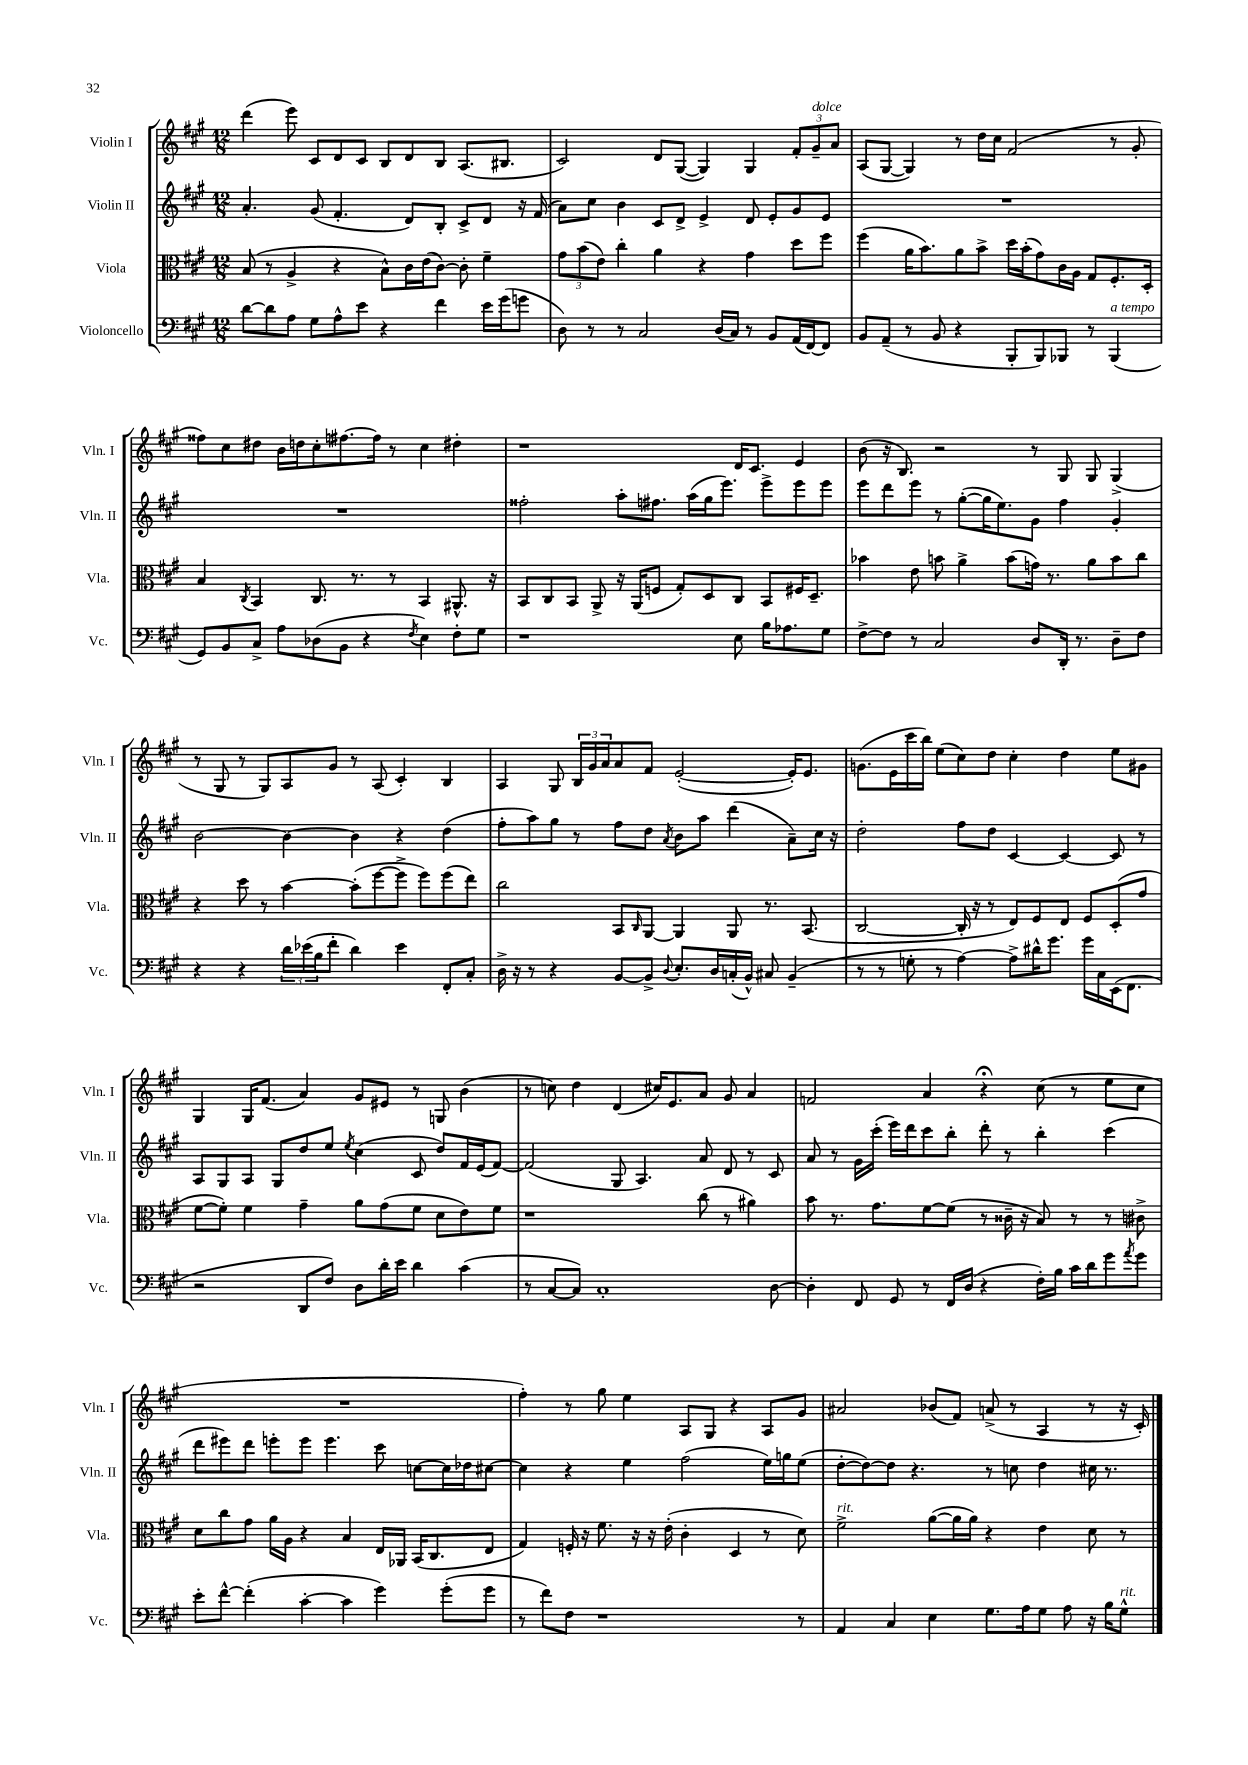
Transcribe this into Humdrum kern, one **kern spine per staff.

**kern	**kern	**kern	**kern
*staff4	*staff3	*staff2	*staff1
*clefF4	*clefC3	*clefG2	*clefG2
*k[f#c#g#]	*k[f#c#g#]	*k[f#c#g#]	*k[f#c#g#]
*M12/8	*M12/8	*M12/8	*M12/8
[8d	(8B	4.a'	(4ddd
8d]	8r	.	.
8A	4A^	.	8eee)
8G#	.	(8g#	8c#
8A^^	4r	4.f#'	8d
8e	.	.	8c#
4r	8B^^)	.	8B
.	16c#	8d)	8d
.	(16e	.	.
4f#	[8c#)	8B'	8B
.	8c#']	8c#^	(8.A
16e	4f#~	8d	.
(16g#	.	.	8.B#
8g	.	16r	.
.	.	(16f#	.
=	=	=	=
8D)	12g#	8a)	2c#)
.	(12b	.	.
8r	.	8cc#	.
.	12e)	.	.
8r	4cc#'	4b	.
2C#	.	.	.
.	4a	8c#	8d
.	.	8d^	([8G#
.	4r	4e^	4G#])
(16D	.	.	.
16C#)	.	.	.
8r	4g#	8d	4G#
8BB	.	8e'	.
(16AA	8dd	8g#	12f#'
[16FF#)	.	.	.
.	.	.	12g#~
8FF#]	8ff#	8e	.
.	.	.	12a
=	=	=	=
8BB	(4ff#	1.r	(8A
(8AA~	.	.	[8G#
8r	16a	.	4G#])
.	8.b)	.	.
8BB	.	.	.
4r	8a	.	8r
.	8b^	.	16dd
.	.	.	16cc#
8BBB'	16dd	.	(2f#
.	(16b'	.	.
8BBB)	8g#)	.	.
8BBB-	16c#	.	.
.	16A	.	.
8r	8G#	.	.
(4BBB-	8.F#'	.	8r
.	.	.	8g#'
.	16D'	.	.
=	=	=	=
8GG#)	4B	1.r	8ff##)
8BB	.	.	8cc#
.	8qC#	.	.
8C#^	4BB	.	8dd#
8A	.	.	16b
.	.	.	16dd
(8D-	8.C#	.	8cc#'
8BB	.	.	[8.ff#
.	8.r	.	.
4r	.	.	.
.	.	.	16ff#]
.	8r	.	8r
8qF#	.	.	.
4E)	4BB	.	4cc#
8F#'	8.AA#^^	.	4dd#'
8G#	.	.	.
.	16r	.	.
=	=	=	=
1r	8BB	2ff##'	1r
.	8C#	.	.
.	8BB	.	.
.	8AA^	.	.
.	16r	8aa'	.
.	(16AA	.	.
.	8F	8.ff#	.
.	8G#')	.	.
.	.	(16aa	.
.	8D	16gg#	.
.	.	8.eee)	.
8E	8C#	.	16d
.	.	.	8.c#
16B	8BB	8eee^	.
8.A-	.	.	.
.	16F#	8eee	4e
.	8.D~	.	.
8G#	.	8eee	.
=	=	=	=
[8F#^	4b-	8eee	(8b
8F#]	.	8ddd	16r
.	.	.	8.B)
8r	8e	8eee	.
2C#	8b	8r	2r
.	4a^	([8gg#'	.
.	.	16gg#]	.
.	.	8.ee)	.
.	(8b	.	.
8D	16g)	8g#	8r
.	8.r	.	.
16DD'	.	4ff#	8G#
8.r	.	.	.
.	8a	.	8G#
8D~	8b	4g#'	(4G#^
8F#	8cc#	.	.
=	=	=	=
4r	4r	[2b	8r
.	.	.	8G#
4r	8dd	.	8r
.	8r	.	8G#)
24d	[4b	4b_	8A
(24e-	.	.	.
24B	.	.	.
8f#'	.	.	8g#
4d)	(8b']	4b]	8r
.	[8ff#	.	(8A
4e-	8ff#^]	4r	4c#')
.	8ff#)	.	.
8FF#'	(8ff#	(4dd	4B
8C#'	8ee)	.	.
=	=	=	=
16D^	2cc#	8ff#'	4A
16r	.	.	.
8r	.	8aa)	.
4r	.	8gg#	8G#
.	.	8r	24B
.	.	.	24g#
.	.	.	24a
[8BB	8BB	8ff#	8a
.	16qqC#	.	.
8BB^]	[8AA	8dd	8f#
8qqD	.	8qa	.
8.E'	4AA]	8b	([2e'
.	.	8aa	.
16D	.	.	.
(16C'	8AA	(4ddd	.
16BB^^)	.	.	.
8C#	8.r	.	.
(4BB~	.	8a~)	16e'])
.	(8.BB	.	8.e
.	.	16cc#	.
.	.	16r	.
=	=	=	=
8r	[2C#	2dd'	(8.g
8r	.	.	.
.	.	.	16e
8G'	.	.	16ccc#
.	.	.	16bb)
8r	.	.	(8ee
[4A)	16C#']	8ff#	8cc#)
.	16r	.	.
.	8r	8dd	8dd
8A^]	8E)	[4c#	4cc#'
16d#^^	8F#	.	.
8.g#	.	.	.
.	8E	4c#_	4dd
16g#	8F#	.	.
16C#	.	.	.
(16EE	(8D'	8c#]	8ee
8.FF#	.	.	.
.	8g#	8r	8g#
=	=	=	=
2r	[8f#	8A	4G#
.	8f#'])	8G#	.
.	4f#	8A	16G#
.	.	.	(8.f#
.	.	8G#	.
8DD	4g#~	8dd	4a)
8F#)	.	8ee	.
.	.	8qee	.
8D	8a	(4cc#	8g#
16d'	(8g#	.	8e#
16e	.	.	.
4d	8f#	8c#	8r
.	8d	8dd)	8G
(4c#	8e)	16f#	(4b
.	.	(16e	.
.	8f#	[8f#)	.
=	=	=	=
8r	1r	(2f#]	8r
[8C#	.	.	8cc)
8C#])	.	.	4dd
1C#'	.	.	.
.	.	8G#	(4d
.	.	4.A)	.
.	.	.	16cc#)
.	.	.	8.e
.	(8cc#	8a	8a
.	8r	8d	8g#
.	4a#)	8r	4a
[8D	.	8c#	.
=	=	=	=
4D']	8b	8a	2f
.	8.r	8r	.
8FF#	.	16g#	.
.	8.g#	(16ccc#'	.
8GG#	.	16eee)	.
.	.	16ddd	.
8r	[8f#	8ccc#	4a
16FF#	(8f#]	8bb'	.
(16D	.	.	.
4r	8r	8ddd'	4r;
.	16c##~	8r	.
.	16r	.	.
16F#')	8B)	4bb'	(8cc#
16B	.	.	.
16c#	8r	.	8r
16d	.	.	.
8g#	8r	(4ccc#	8ee
8qa	.	.	.
8g#	8c#^	.	8cc#
=	=	=	=
8e'	8d	8ddd	1.r
[8f#^^	8cc#	8eee#)	.
(4f#']	8g#	8ddd	.
.	16a	8eee'	.
.	16A	.	.
[4c#'	4r	8eee	.
.	.	4.eee	.
4c#]	4B	.	.
4g#)	16E	8ccc#	.
.	16AA-	.	.
.	(16BB	[8cc	.
.	8.C#	.	.
(8g#'	.	16cc]	.
.	.	16dd-	.
8g#	8E	[8cc#	.
=	=	=	=
8r	4G#)	4cc#]	4ff#')
8f#)	.	.	.
8F#	16F'	4r	8r
.	16r	.	.
1r	8.f#	.	8gg#
.	.	4ee	4ee
.	16r	.	.
.	16r	.	.
.	(16e'	.	.
.	4c#'	(2ff#	8A
.	.	.	8G#
.	4D	.	4r
.	8r	16ee)	8A
.	.	16gg	.
8r	8d)	(8ee	8g#
=	=	=	=
4AA	2f#^	[8dd'	2a#
.	.	8dd_)	.
4C#	.	8dd]	.
.	.	4.r	.
4E	([8a	.	(8b-
.	16a]	.	8f#)
.	16a)	.	.
8.G#	4r	8r	(8a^
.	.	8cc	8r
16A	.	.	.
8G#	4e	4dd	4A
8A	.	.	.
16r	8d	16cc#	8r
16B	.	8.r	.
8G#^^	8r	.	16r
.	.	.	16c#')
==	==	==	==
*-	*-	*-	*-
